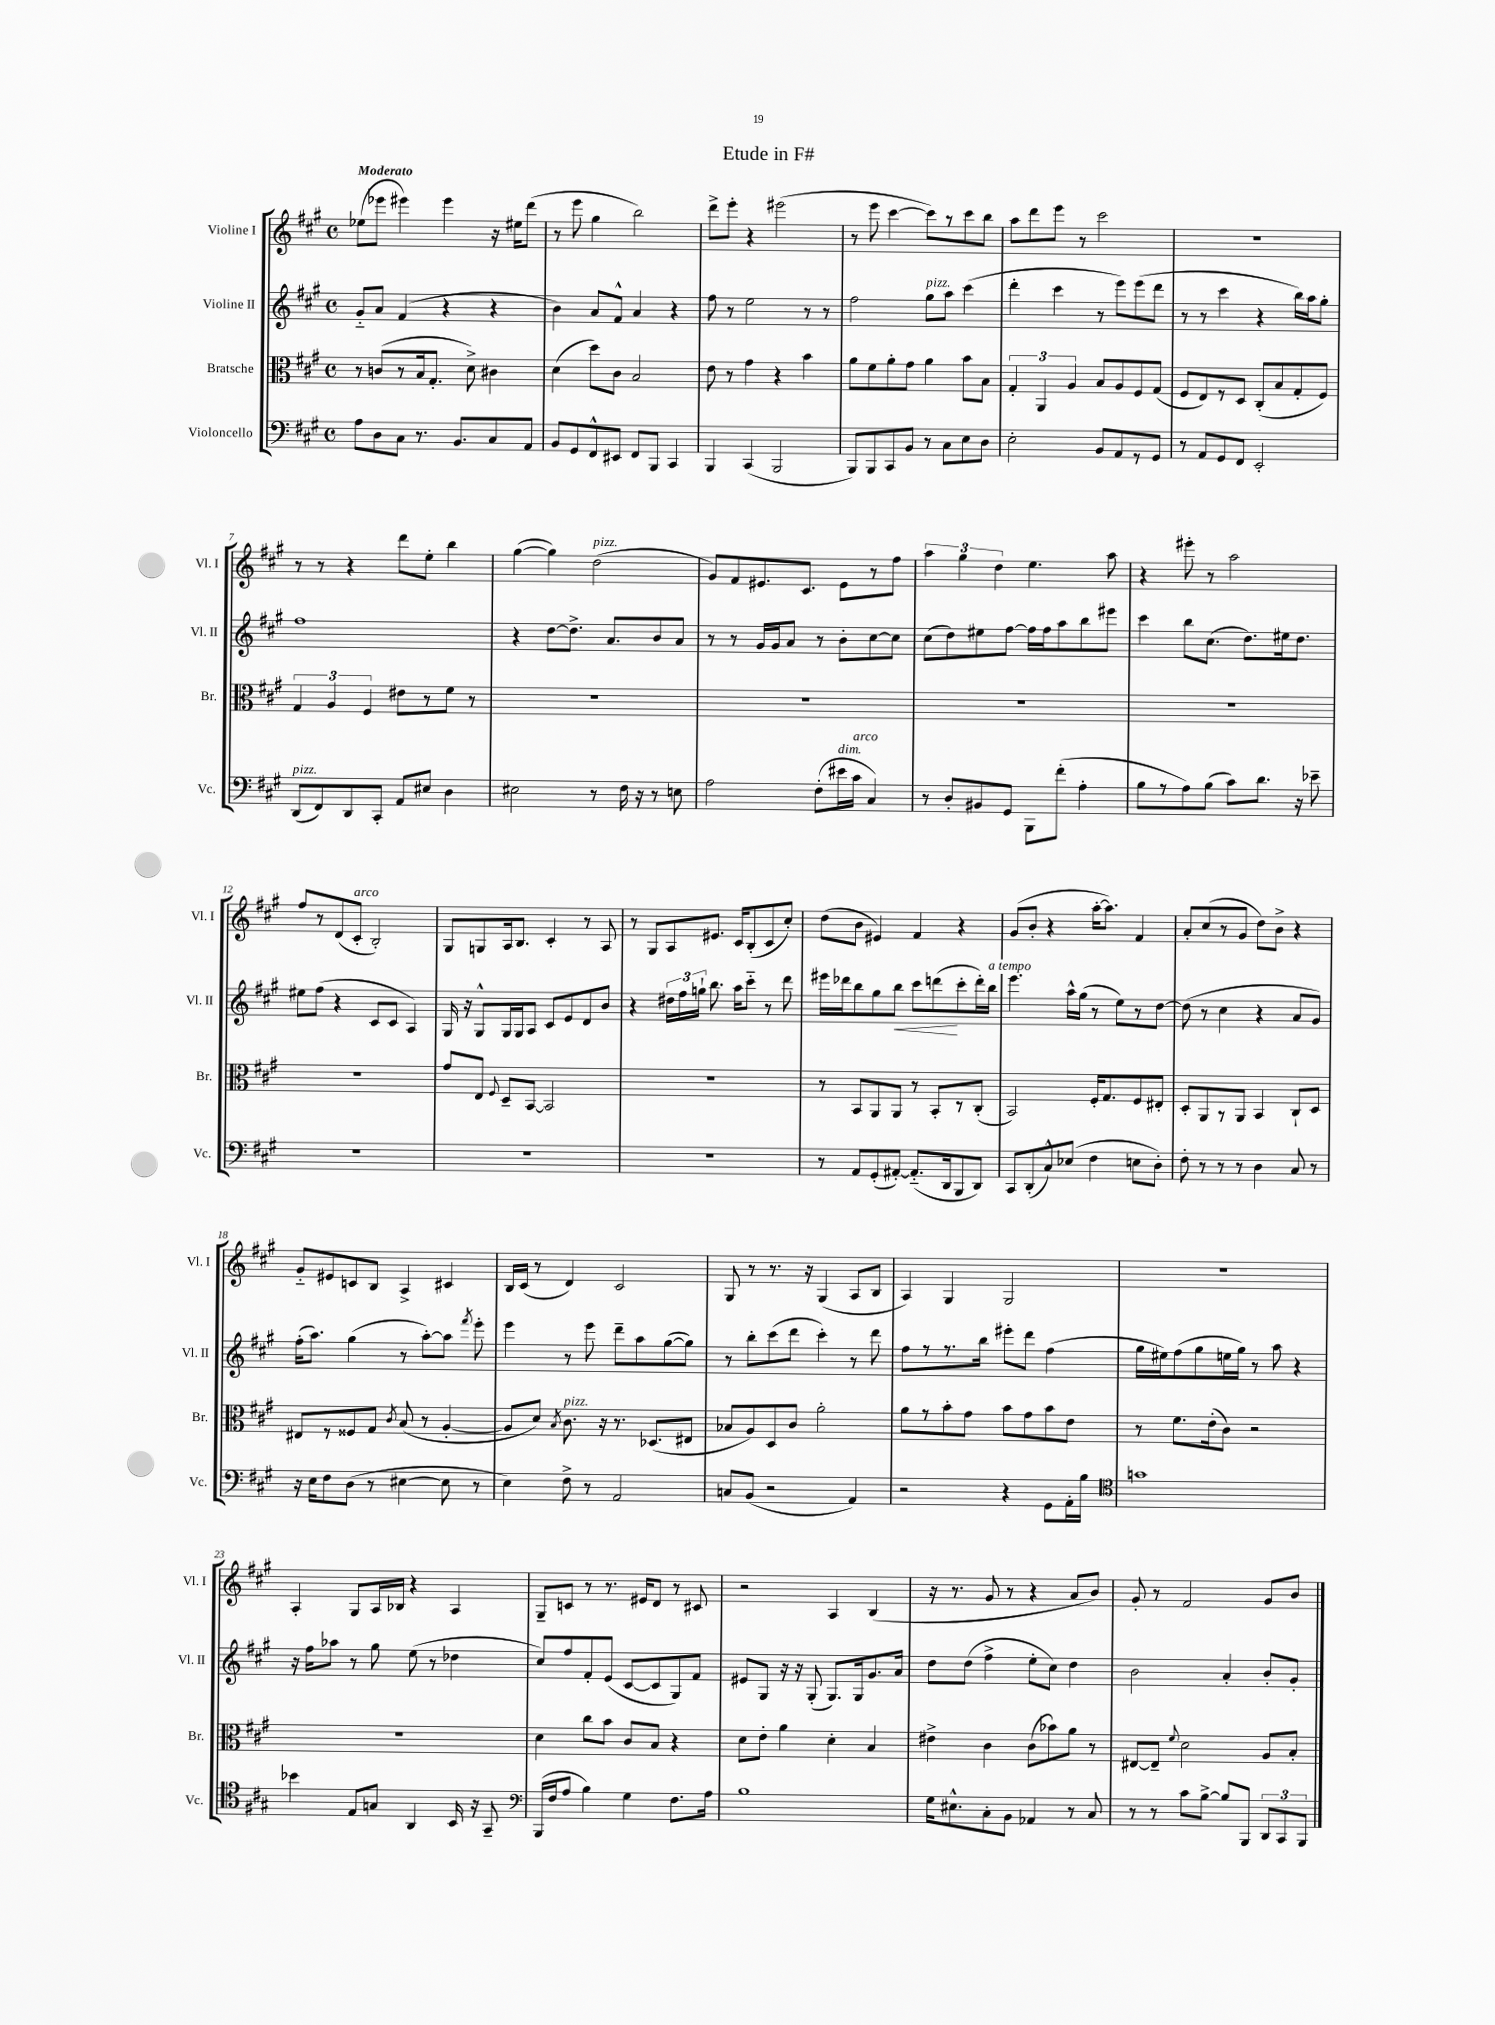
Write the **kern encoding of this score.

**kern	**kern	**kern	**dynam	**kern
*part4	*part3	*part2	*part2	*part1
*staff4	*staff3	*staff2	*staff2	*staff1
*I"Violoncello	*I"Bratsche	*I"Violine II	*	*I"Violine I
*I'Vc.	*I'Br.	*I'Vl. II	*	*I'Vl. I
*clefF4	*clefC3	*clefG2	*	*clefG2
*k[f#c#g#]	*k[f#c#g#]	*k[f#c#g#]	*	*k[f#c#g#]
*M4/4	*M4/4	*M4/4	*	*M4/4
*met(c)	*met(c)	*met(c)	*	*met(c)
=1	=1	=1	=1	=1
!	!	!	!	!LO:TX:a:B:t=Moderato
8A\L	8r	8g#/L	.	(8ee-X\L
8D\	(8cn/L	8a/J	.	8eee-X\J
8C#\J	8r	(4f#/	.	4eee#X\)
8.r	16B/k	.	.	.
.	8.G#'/J	.	.	.
.	.	4r	.	4eee#\
8.BB/L	.	.	.	.
.	8d^\)	.	.	.
8C#/	4c#X\	4r	.	16r
.	.	.	.	16ee#X\KL
8AA/J	.	.	.	(8ddd\J
=2	=2	=2	=2	=2
8BB/L	(4d\	4b\)	.	8r
8GG#/	.	.	.	8eee\
8FF#^^/	8dd\L)	8a/L	.	4gg#\
8EE#X/J	8c#\J	8f#^^/J	.	.
8FF#/L	2B/	4a/	.	2bb\)
8BBB/J	.	.	.	.
4CC#/	.	4r	.	.
=3	=3	=3	=3	=3
4BBB/	8e\	8ff#\	.	8ddd^\L
.	8r	8r	.	8eee'\J
(4CC#/	4g#\	2ee\	.	4r
2BBB/	4r	.	.	(2eee#X\
.	4b\	8r	.	.
.	.	8r	.	.
=4	=4	=4	=4	=4
8BBB/L)	8a\L	2ff#\	.	8r
8BBB/	8f#\	.	.	8eee\
8CC#/	8a'\	.	.	[4ccc#\
8BB/J	8g#\J	.	.	.
!	!	!LO:TX:a:i:t=pizz.	!	!
8r	4a\	8gg#\L	.	8ccc#\L])
8C#\L	.	8aa\J	.	8r
8E\	8b\L	(4ccc#\	.	8ccc#\
8D\J	8B\J	.	.	8bb\J
=5	=5	=5	=5	=5
2E'\	6G#'/	4ddd'\	.	8aa\L
.	.	.	.	8ddd\
.	6AA/	.	.	.
.	.	4ccc#\	.	8eee\J
.	6A/	.	.	.
.	.	.	.	8r
8BB/L	8B/L	8r	.	2ccc#\
8AA/	8A/	8eee\L)	.	.
8r	8F#/	(8eee\	.	.
8GG#/J	(8G#/J	8ddd\J	.	.
=6	=6	=6	=6	=6
8r	8F#/L	8r	.	1r
8AA/L	8E/)	8r	.	.
8GG#/	8r	4ccc#\	.	.
8FF#/J	8D/J	.	.	.
2EE'/	(8C#'/L	4r	.	.
.	8B/	.	.	.
.	8G#'/	16bb\LL)	.	.
.	.	16aa\J	.	.
.	8F#/J)	8gg#'\J	.	.
!!LO:LB:g=z
=7	=7	=7	=7	=7
!LO:TX:a:i:t=pizz.	!	!	!	!
(8DD/L	6G#/	1ff#	.	8r
8FF#/)	.	.	.	8r
.	6A/	.	.	.
8DD/	.	.	.	4r
.	6F#/	.	.	.
8CC#'/J	.	.	.	.
8AA/L	8e#X\L	.	.	8ddd\L
8E#X/J	8r	.	.	8ee'\J
4D\	8f#\J	.	.	4bb\
.	8r	.	.	.
=8	=8	=8	=8	=8
2E#X\	1r	4r	.	([4gg#\
.	.	[8dd\L	.	4gg#\])
.	.	8.dd^\J]	.	.
!	!	!	!	!LO:TX:a:i:t=pizz.
8r	.	.	.	(2dd\
.	.	8.a/L	.	.
16F#\	.	.	.	.
16r	.	.	.	.
8r	.	8b/	.	.
8En\	.	8a/J	.	.
=9	=9	=9	=9	=9
2A\	1r	8r	.	8g#/L)
.	.	8r	.	8f#/
.	.	16g#/LL	.	8.e#X/
.	.	16g#/J	.	.
.	.	8a/J	.	.
.	.	.	.	8.c#/J
(8F#'\L	.	8r	.	.
!LO:TX:a:i:t=dim.	!	!	!	!
16e#X\L	.	8b'\L	.	8e#\L
!LO:TX:a:i:t=arco	!	!	!	!
16c#\JJ	.	.	.	.
4C#/)	.	[8cc#\	.	8r
.	.	8cc#\J]	.	8ff#\J
=10	=10	=10	=10	=10
8r	1r	(8cc#\L	.	6aa\
8D'/L	.	8dd\)	.	.
.	.	.	.	6gg#\
8BB#X/	.	8ee#X\	.	.
.	.	.	.	6dd\
8GG#/J	.	[8ff#\J	.	.
8BBB\L	.	16ff#\LL]	.	4.ee\
.	.	16ff#\J	.	.
(8f#'\J	.	8aa\	.	.
4A'\	.	8bb\	.	.
.	.	8eee#X\J	.	8aa\
=11	=11	=11	=11	=11
8B\L	1r	4ccc#\	.	4r
8r	.	.	.	.
8A\)	.	8bb\L	.	8eee#X'\
(8B\J	.	(8.cc#\J	.	8r
8c#\L)	.	.	.	2aa\
.	.	8.dd\L)	.	.
8.d\J	.	.	.	.
.	.	16ee#X\k	.	.
16r	.	8.dd\J	.	.
8e-X~\	.	.	.	.
!!LO:LB:g=z
=12	=12	=12	=12	=12
1r	1r	8ee#X\L	.	8ff#/L
.	.	(8ff#\J	.	8r
.	.	4r	.	(8d/
!	!	!	!	!LO:TX:a:i:t=arco
.	.	.	.	8c#'/J
.	.	8c#/L	.	2B'/)
.	.	8c#/J	.	.
.	.	4A/)	.	.
=13	=13	=13	=13	=13
1r	8g#/L	16G#/	.	8G#/L
.	.	16r	.	.
.	8E/J	8G#^^/L	.	8Gn/
.	8qqF#/	.	.	.
.	8D~/L	16G#/L	.	16A/k
.	.	16G#/J	.	8.B/J
.	[8BB/J	8A/J	.	.
.	2BB/]	8c#/L	.	4c#'/
.	.	8e/	.	.
.	.	8d/	.	8r
.	.	8b/J	.	8A/
=14	=14	=14	=14	=14
1r	1r	4r	.	8r
.	.	.	.	8G#/L
.	.	24dd#X\LL	.	8A/
.	.	24ff#\	.	.
.	.	24ggn`\JJ	.	.
.	.	8.bb\	.	8.e#X/J
.	.	16aa\KL	.	16c#/KL
.	.	8ccc#\J	.	(8B'/
.	.	8r	.	8c#/
.	.	8ddd\	.	8cc#'/J)
=15	=15	=15	=15	=15
8r	8r	16eee#X\LL	.	(8dd\L
.	.	16ddd-X\J	.	.
8AA/L	8BB/L	8bb\	.	8b\J
(8GG#'/	8AA/	8gg#\	.	4e#X/)
!	!	!	!LO:HP:b	!
[8AA#X'/J)	8AA/J	8bb\J	<	.
(8.AA#/L]	8r	8ccc#\L	.	4f#/
.	8BB'/L	(8dddn\	.	.
16DD/k	.	.	.	.
8BBB/	8r	8ccc#'\	[	4r
8DD/J)	(8C#'/J	16ddd'\L)	.	.
!	!	!LO:TX:a:i:t=a tempo	!	!
.	.	16bb\JJ	.	.
=16	=16	=16	=16	=16
8CC#/L	2BB/)	4.eee\	.	(8g#/L
(8DD'/	.	.	.	8b'/J
8C#^^/)	.	.	.	4r
(8E-X/J	.	16aa^^\LL	.	.
.	.	(16gg#\JJ	.	.
4F#\	16F#'/KL	8r	.	[16aa'\KL
.	8.G#/	.	.	8.aa\J])
.	.	8ee\L)	.	.
8En\L	8F#/	8r	.	4f#/
8D'\J)	8E#X'/J	[8dd\J	.	.
=17	=17	=17	=17	=17
8F#'\	8D'/L	(8dd\]	.	8a'/L
8r	8AA/	8r	.	(8cc#/
8r	8r	4cc#\	.	8r
8r	8AA/J	.	.	8g#/J
4D\	4BB/	4r	.	8dd\L)
.	.	.	.	8b^\J
8C#/	8C#`/L	8a/L	.	4r
8r	8D/J	8g#/J)	.	.
!!LO:LB:g=z
=18	=18	=18	=18	=18
16r	8E#X/L	(16ff#'\KL	.	8g#/L
16E\KL	.	8.aa\J)	.	.
8F#\	8r	.	.	8e#X/
(8D\J	8F##X/	(4gg#\	.	8cn/
8r	8G#/J	.	.	8B/J
.	8qc#/	.	.	.
[4E#X\	(8B/	8r	.	4A^/
.	8r	[8aa'\L)	.	.
8E#\]	[4A'/	8aa\J]	.	4c#X/
.	.	8qfff#/	.	.
8r	.	8eee'\	.	.
=19	=19	=19	=19	=19
4E\)	8A/L]	4eee\	.	16B/LL
.	.	.	.	(16c#/JJ
.	8d/J)	.	.	8r
.	8qB/	.	.	.
!	!LO:TX:a:i:t=pizz.	!	!	!
8F#^\	8.c#\	8r	.	4d/)
8r	.	8eee\	.	.
.	16r	.	.	.
2AA/	8.r	8ddd~\L	.	2c#/
.	.	8aa\	.	.
.	(8.D-X/L	.	.	.
.	.	([8gg#\	.	.
.	8E#X/J	8gg#\J])	.	.
=20	=20	=20	=20	=20
8Cn/L	8B-X/L	8r	.	8G#/
(8BB/J	8A/)	8bb'\L	.	8r
2r	8D/	(8ccc#\	.	8.r
.	8c#/J	8ddd\J	.	.
.	.	.	.	16r
.	2a'\	4ccc#'\)	.	(4G#/
4AA/)	.	8r	.	8A/L
.	.	8ddd\	.	8B/J
=21	=21	=21	=21	=21
2r	8a\L	8ff#\L	.	4A/)
.	8r	8r	.	.
.	8b'\	8.r	.	4G#/
.	8g#\J	.	.	.
.	.	16bb\Jk	.	.
4r	8b\L	8eee#X'\L	.	2G#/
.	8g#\	8ddd\J	.	.
8GG#\L	8b\	(4ff#\	.	.
16AA'\L	8e\J	.	.	.
16B\JJ	.	.	.	.
=22	=22	=22	=22	=22
*clefC4	*	*	*	*
1gn	8r	16gg#\LL	.	1r
.	.	16ee#X\J)	.	.
.	8.f#\L	(8ff#\	.	.
.	.	8gg#\	.	.
.	(16e'\k	.	.	.
.	8c#\J)	16een\L	.	.
.	.	16gg#\JJ)	.	.
.	2r	8r	.	.
.	.	8aa\	.	.
.	.	4r	.	.
!!LO:LB:g=z
=23	=23	=23	=23	=23
4b-X\	1r	16r	.	4A'/
.	.	16ff#\KL	.	.
.	.	8aa-X\J	.	.
8E/L	.	8r	.	8G#/L
8Gn/J	.	8gg#\	.	16A/L
.	.	.	.	16B-X/JJ
4AA/	.	(8ee\	.	4r
.	.	8r	.	.
16BB/	.	4dd-X\	.	4A/
16r	.	.	.	.
8GG#~/	.	.	.	.
=24	=24	=24	=24	=24
*clefF4	*	*	*	*
(16BBB/LL	4d\	8cc#/L)	.	8G#~/L
16F#/J	.	.	.	.
8A/J	.	8ff#/	.	8cn/J
4B\)	8cc#\L	8f#'/	.	8r
.	8b\J	(8e/J	.	8.r
4G#\	8c#/L	[8c#/L	.	.
.	.	.	.	16e#X/KL
.	8B/J	8c#/]	.	8d/J
8.F#\L	4r	8G#/)	.	8r
.	.	8f#/J	.	8c#X/
16A\Jk	.	.	.	.
=25	=25	=25	=25	=25
1B	8d\L	8e#X/L	.	2r
.	8e'\J	8G#/J	.	.
.	4a\	16r	.	.
.	.	16r	.	.
.	.	(8G#'/	.	.
.	4d'\	8.G#/L)	.	4A/
.	.	16G#/k	.	.
.	4B/	8.g#/	.	(4B/
.	.	16a/Jk	.	.
=26	=26	=26	=26	=26
16G#\KL	4e#X^\	8dd\L	.	16r
8.E#X^^\	.	.	.	8.r
.	.	(8dd\J	.	.
8C#'\	4c#\	4ff#^\	.	8g#/
8BB\J	.	.	.	8r
4AA-X/	(8c#\L	8ee'\L	.	4r
.	8b-X\)	8cc#\J)	.	.
8r	8a\J	4dd\	.	8a/L
8C#/	8r	.	.	8b/J)
=27	=27	=27	=27	=27
8r	[8E#X/L	2b\	.	8g#'/
8r	8E#~/J]	.	.	8r
.	8qqf#/	.	.	.
8c#\L	2d\	.	.	2f#/
[8B^\J	.	.	.	.
8B/L]	.	4a'/	.	.
8BBB/J	.	.	.	.
12DD/L	8A/L	8b'/L	.	8g#/L
12CC#/	.	.	.	.
.	8B'/J	8g#'/J	.	8b/J
12BBB/J	.	.	.	.
==	==	==	==	==
*-	*-	*-	*-	*-
